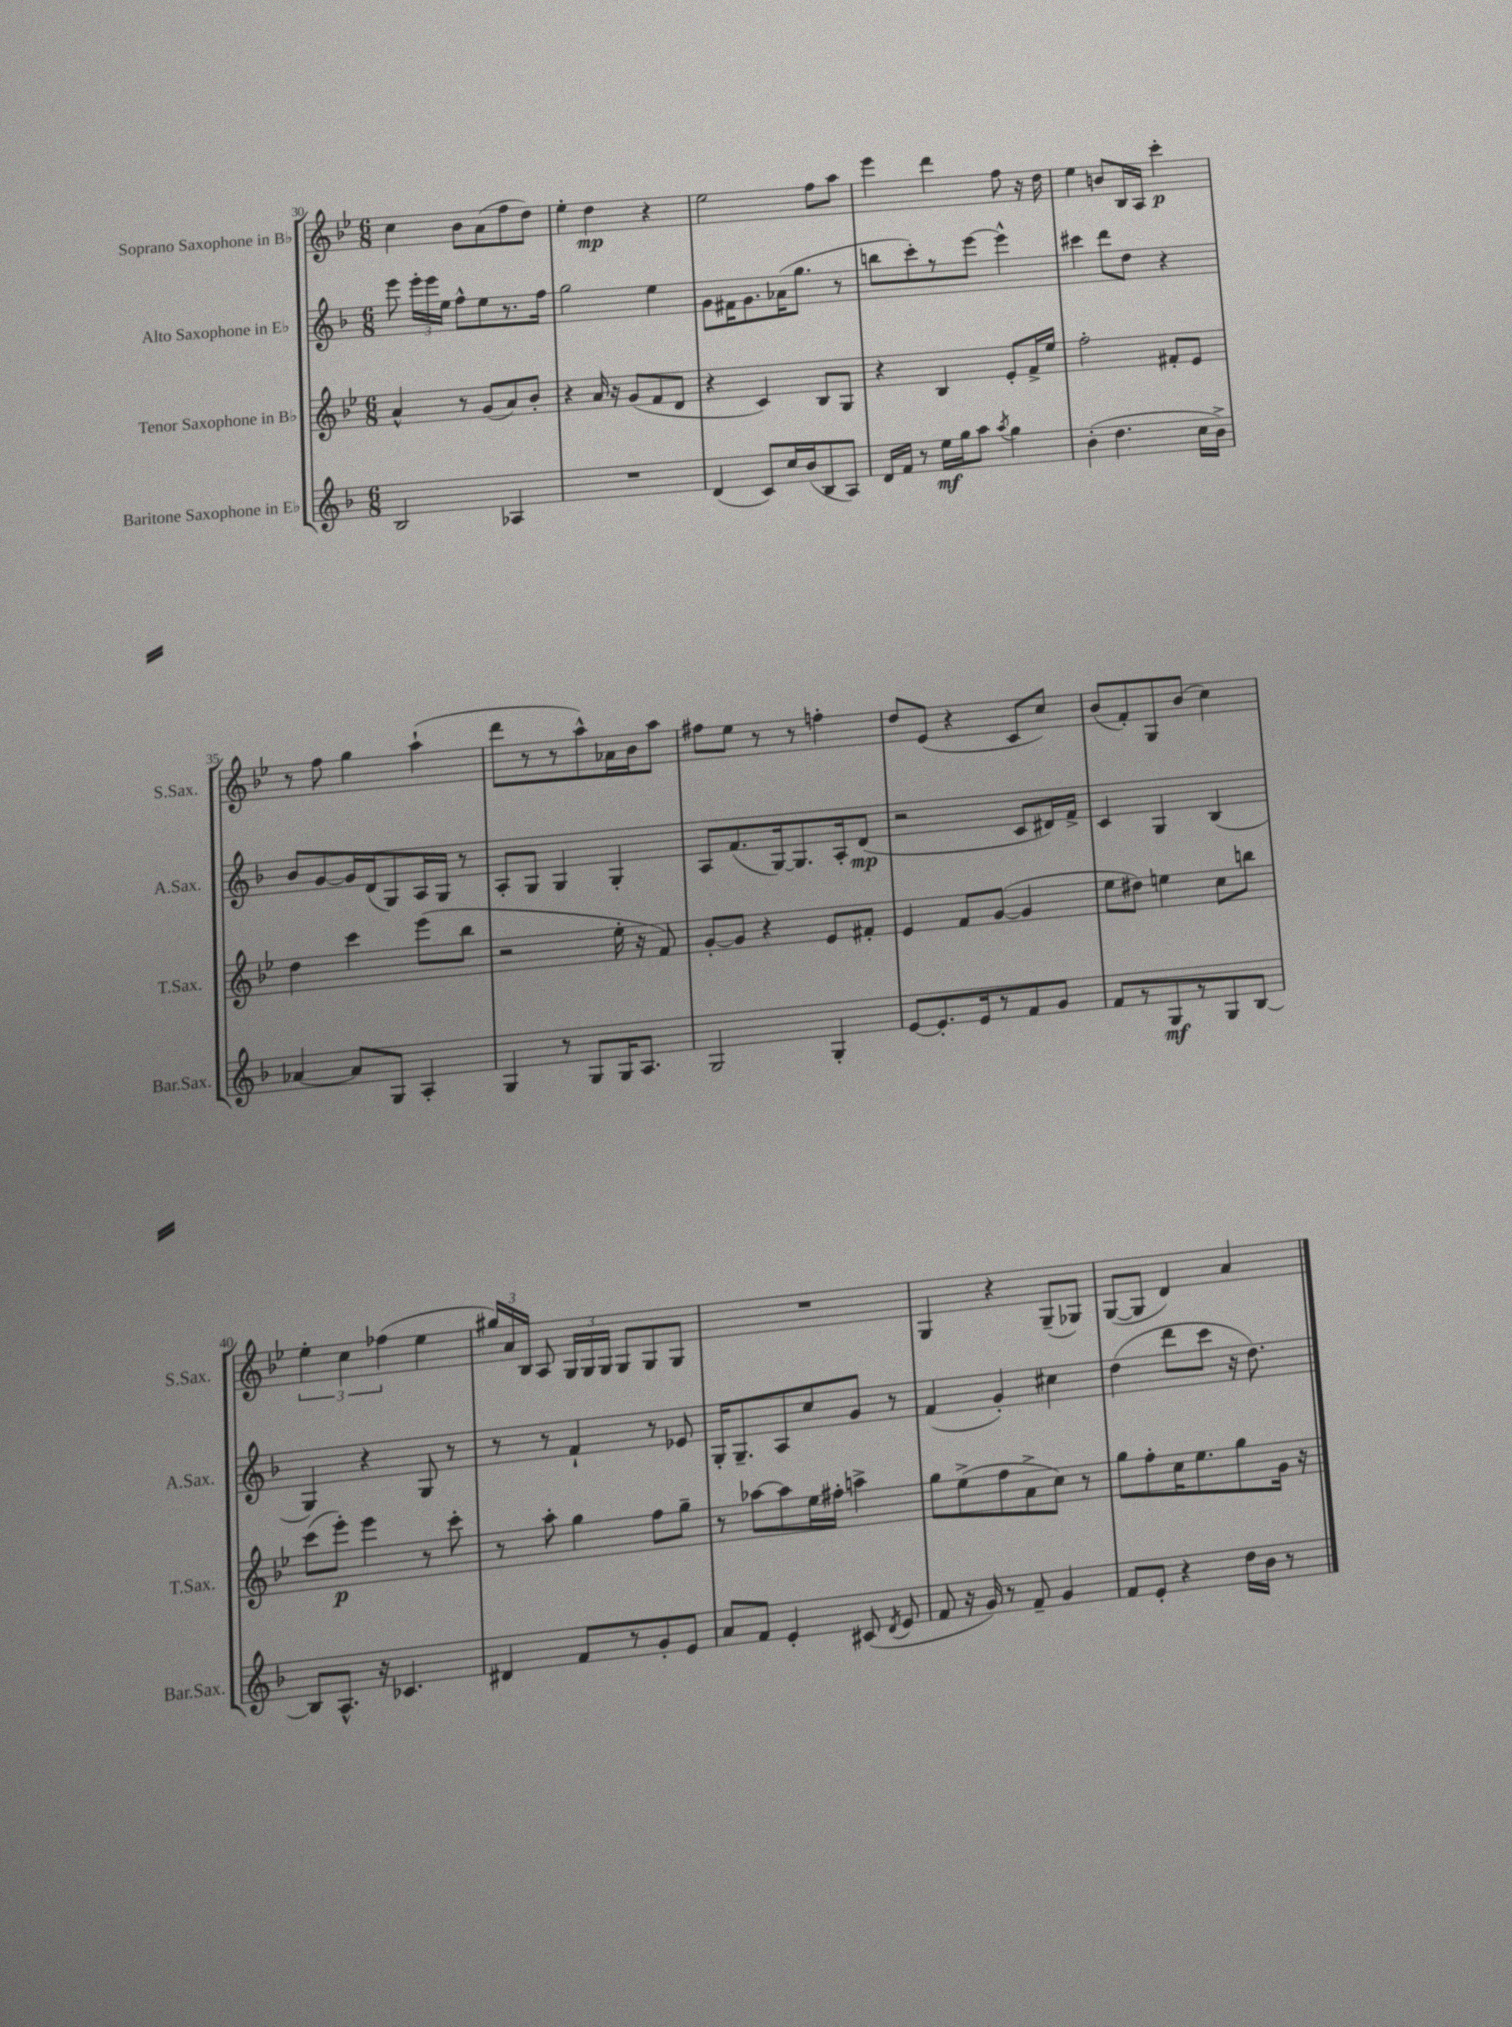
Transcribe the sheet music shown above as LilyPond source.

<<
\new StaffGroup <<
\new Staff = "s0" \with { instrumentName = "Soprano Saxophone in Bb" shortInstrumentName = "S.Sax." } {
    \clef treble \key bes \major \numericTimeSignature \time 6/8
    \autoBeamOff c''4 bes'8[ a'8( f''8 d''8]) |
    ees''4-. d''4\mp r4 |
    ees''2 f''8[ a''8] |
    ees'''4 d'''4 f''8 r16 d''16 |
    ees''4 b'8[ bes16 a16] c'''4-.\p |
    r8 f''8 g''4 a''4-!( |
    d'''8[ r8 r8 a''8-^) aes'16 bes'16 a''8] |
    fis''8[ ees''8] r8 r8 f''4-. |
    d''8[ ees'8]( r4 c'8[ c''8]) |
    bes'8[( f'8-.) g8 bes'8]( c''4) |
    \tuplet 3/2 { ees''4-. c''4 fes''4( } ees''4 |
    \tuplet 3/2 { gis''16[) a'16 bes16] } a8 \tuplet 3/2 { g16[ g16 g16] } g8[ g8 g8] |
    R2. |
    g4 r4 g8[--( ges8]) |
    g8[~( g8] d'4) a'4 \bar "|." |
}
\new Staff = "s1" \with { instrumentName = "Alto Saxophone in Eb" shortInstrumentName = "A.Sax." } {
    \clef treble \key f \major \numericTimeSignature \time 6/8
    \autoBeamOff e'''8 \tuplet 3/2 { e'''16[-. e'''16 e''16] } f''8[-^ e''8 r8. f''16] |
    g''2 e''4 |
    g'8[ fis'16 g'8. aes'16( g''8.] r8 |
    b''8[ c'''8-.) r8 e'''8]~ e'''4-^ |
    cis'''4 d'''8[ d''8] r4 |
    bes'8[ g'8~ g'16 d'16( g8) a16 g16] r8 |
    a8[-. g8] g4 g4-. |
    a8[ f'8.( g16~) g8. a16-. d'8]\mp( |
    r2 c'8[ dis'16) f'16]-> |
    c'4 g4 bes4( |
    g4) r4 g8 r8 |
    r8 r8 f'4-! r8 ees'8 |
    g16[-. g8.-- a8 c''8 g'8] r8 |
    f'4( g'4-.) cis''4 |
    d''4( d'''8[ c'''8] r16 d''8.) \bar "|." |
}
\new Staff = "s2" \with { instrumentName = "Tenor Saxophone in Bb" shortInstrumentName = "T.Sax." } {
    \clef treble \key bes \major \numericTimeSignature \time 6/8
    \autoBeamOff a'4-^ r8 g'8[( a'8) bes'8]-. |
    r4 a'16 r16 g'8[( f'8 d'8] |
    r4 c'4) bes8[ g8] |
    r4 bes4 ees'8[-. f'16-> ees''16] |
    f''2-. fis'8[-. ees'8] |
    d''4 c'''4 ees'''8[( bes''8] |
    r2 ees''16-. r16 f'8) |
    g'8[~-. g'8] r4 ees'8[ fis'8]-. |
    ees'4 f'8[ g'8]~( g'4 |
    ees''8[ dis''8]) e''4 c''8[ b''8] |
    c'''8[( ees'''8]-.\p) ees'''4 r8 c'''8-. |
    r8 a''8-. g''4 f''8[ g''8]-- |
    r8 aes''8[~ aes''8 ees''16 fis''16]-. a''4-> |
    g''8[ ees''8->( f''8 a'8-> c''8]) r8 |
    g''8[ f''8-. c''16 ees''8. g''8 g'16] r16 \bar "|." |
}
\new Staff = "s3" \with { instrumentName = "Baritone Saxophone in Eb" shortInstrumentName = "Bar.Sax." } {
    \clef treble \key f \major \numericTimeSignature \time 6/8
    \autoBeamOff bes2 aes4 |
    R2. |
    d'4( c'8[) c''16 bes'16( bes8 a8]) |
    d'16[ f'16] r8 e''16[\mf g''16 a''8] \acciaccatura { a''8 } g''4 |
    bes'4-.( d''4. c''16[ bes'16]->) |
    aes'4~ aes'8[ g8] a4-. |
    g4 r8 g8[ g16 a8.] |
    g2 g4-. |
    e'8[~ e'8.-. e'16 r8 f'8 g'8] |
    f'8[ r8 g8\mf r8 g8 bes8]~ |
    bes8[ a8.]-^ r16 ces'4. |
    dis'4 f'8[ r8 g'8-. e'8] |
    a'8[ f'8] e'4-. cis'8( \acciaccatura { d'8 } e'8 |
    f'8 r16 g'16) r8 f'8-- g'4 |
    f'8[ e'8]-. r4 d''16[ bes'16] r8 \bar "|." |
}
>>
>>
\layout { \context { \Score currentBarNumber = #30 } }
